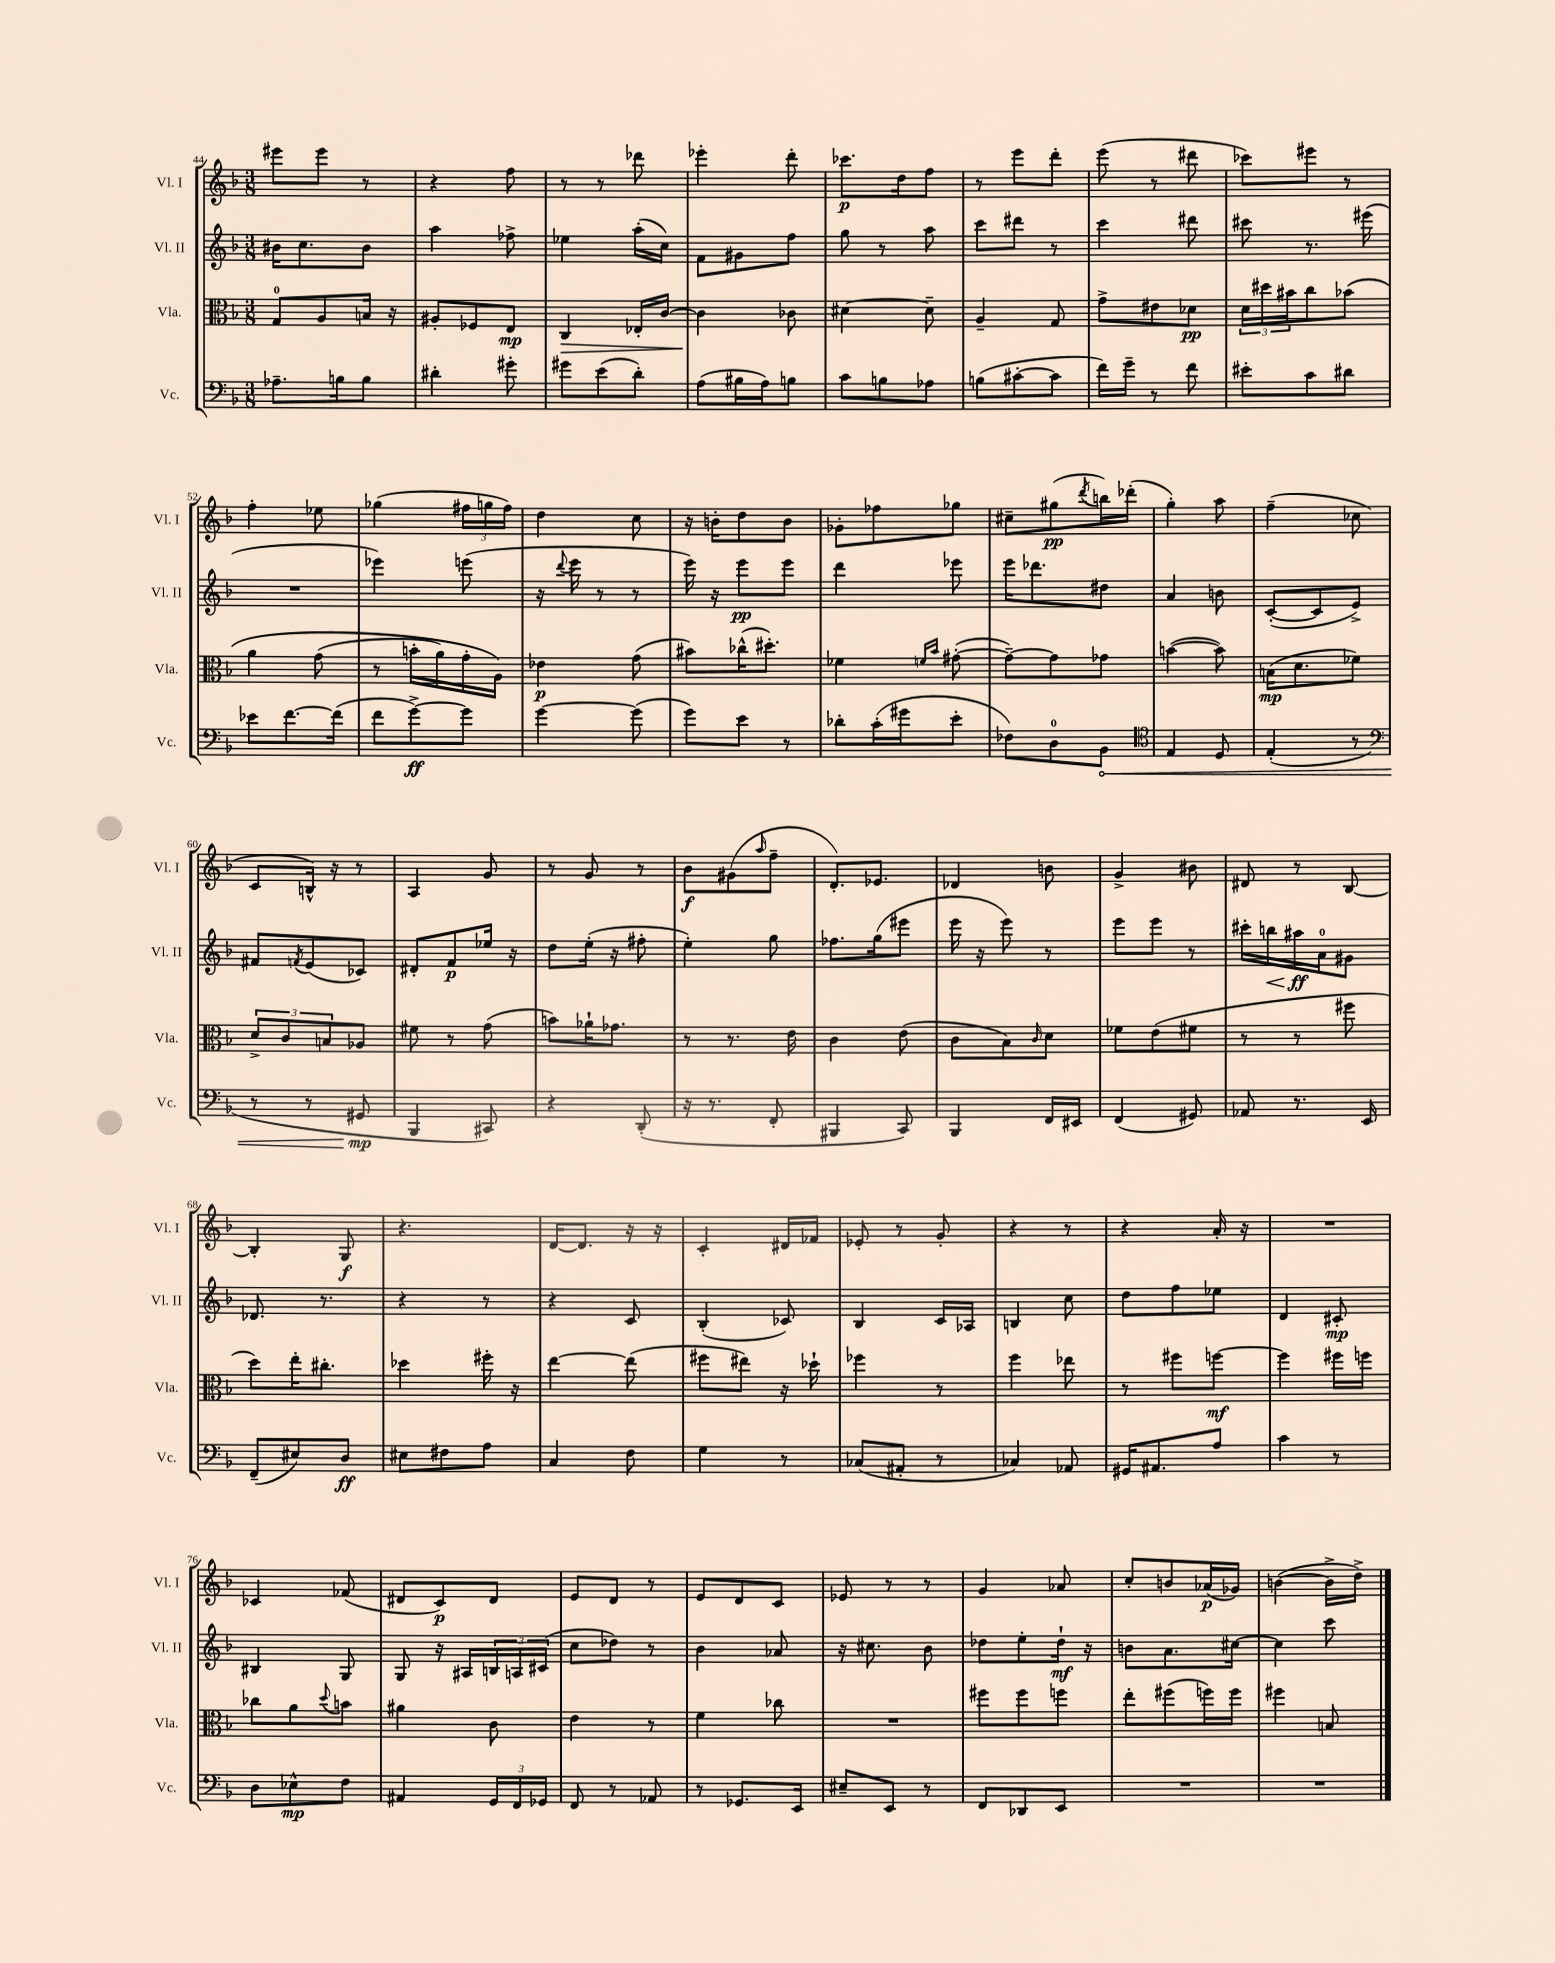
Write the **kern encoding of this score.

**kern	**kern	**kern	**kern
*staff4	*staff3	*staff2	*staff1
*clefF4	*clefC3	*clefG2	*clefG2
*k[b-]	*k[b-]	*k[b-]	*k[b-]
*M3/8	*M3/8	*M3/8	*M3/8
8.A-~\L	8G/L	16b#\LK	8eee#\L
.	.	8.cc\	.
.	8A/	.	8eee#\J
16B\k	.	.	.
8B\J	16B/Jk	8b#\J	8r
.	16r	.	.
=	=	=	=
4d#'\	8A#'/L	4aa\	4r
.	8F-/	.	.
8g#'\	8E/J	8ff-^\	8ff\
=	=	=	=
8g#\L	4C/	4ee-\	8r
(8e\	.	.	8r
8d'\J)	16E-'/LL	(16aa'\LL	8ddd-\
.	[16c/JJ	16cc\JJ)	.
=	=	=	=
(8A\L	4c\]	8f\L	4eee-'\
16B#\L	.	8g#\	.
16A\J)	.	.	.
8B\J	8c-\	8ff\J	8ddd'\
=	=	=	=
8c\L	[4d#\	8gg\	8.ccc-\L
8B\	.	8r	.
.	.	.	16dd\k
8A-\J	8d#~\]	8aa\	8ff\J
=	=	=	=
(8B\L	4A~/	8ccc\L	8r
[8c#'\	.	8ddd#\J	8eee\L
8c#\]J	8G/	8r	8ddd'\J
=	=	=	=
16f\LL)	8g^\L	4ccc\	(8eee\
16g~\JJ	.	.	.
8r	8e#\	.	8r
8f\	8d-\J	8ddd#\	8ddd#\
=	=	=	=
8e#'\L	24d\LL	8ccc#\	8ccc-\L)
.	24dd#\	.	.
.	24b#\J	.	.
8c\	8cc\	8.r	8eee#\J
8d#\J	&(8b-\J	.	8r
.	.	(16eee#\	.
=	=	=	=
8e-\L	4a\	4.r	4ff'\
[8.f\	.	.	.
.	(8g\	.	8ee-\
(16f\]Jk	.	.	.
=	=	=	=
8f\L	8r	4eee-\)	(4gg-\
[8g^\)	16b'\LL	.	.
.	16a\)	.	.
8g\]J	16g'\	(8eee\	24ff#\LL
.	.	.	24gg\
.	16A\JJ&)	.	.
.	.	.	24ff#\JJ)
=	=	=	=
[4g\	4e-\	16r	4dd\
.	.	8qqddd/	.
.	.	16eee\	.
.	.	8r	.
(8g\]	(8g\	8r	8cc\
=	=	=	=
8g\L)	8b#\L)	16eee\)	16r
.	.	16r	16b'\LK
8e\J	(16cc-^^\K	8eee\L	8dd\
.	8.dd#'\J)	.	.
8r	.	8eee\J	8b\J
=	=	=	=
8d-'\L	4f-\	4ddd\	8g-'\L
(16c'\L	.	.	8ff-\
16g#\J	.	.	.
.	16qqf/LL	.	.
.	16qqb-/JJ	.	.
8e'\J	([8g#'\	8eee-\	8gg-\J
=	=	=	=
8F-\L)	8g#~\_L)	16eee\LK	8cc#~\L
.	.	8.ddd-\	.
8D\	8g#\]	.	(8gg#\
.	.	.	8qddd/
8BB-\J	8g-\J	8dd#\J	16bb\L)
.	.	.	(16ddd-'\JJ
=	=	=	=
*clefC4	*	*	*
4E/	([4b\	4a/	4gg'\)
8D/	8b\])	8b\	8aa\
=	=	=	=
(4E'/	(16B\LK	([8c'/L	(4ff~\
.	8.d\	.	.
.	.	8c/]	.
8r	8f-\J)	8e^/J)	8cc-\
=	=	=	=
*clefF4	*	*	*
8r	12d^/L	8f#/L	8c/L
.	12c/	.	.
.	.	8qf/	.
8r	.	(8e/	16B^^/Jk)
.	12B/	.	.
.	.	.	16r
8GG#/	8A-/J	8c-/J)	8r
=	=	=	=
4BBB-/	8f#\	8d#'/L	4A/
.	8r	8f/	.
8CC#/)	(8g\	16ee-/Jk	8g/
.	.	16r	.
=	=	=	=
4r	8b\L)	8dd\L	8r
.	16a-`\K	(16ee'\Jk	8g/
.	8.g-\J	16r	.
(8DD'/	.	8ff#'\	8r
=	=	=	=
16r	8r	4ee'\)	8b-\L
8.r	.	.	.
.	8.r	.	(8g#\
.	.	.	16qqaa/
8FF'/	.	8gg\	8ff~\J
.	16e\	.	.
=	=	=	=
4BBB#/	4c\	8.ff-\L	8.d'/L)
.	.	(16gg\k	8.e-/J
8CC/)	(8e\	8eee#\J	.
=	=	=	=
4BBB-/	8c\L	16eee\	4d-/
.	.	16r	.
.	8B-\)	8eee\)	.
.	16qqc/	.	.
16FF/LL	8d\J	8r	8b\
16EE#/JJ	.	.	.
=	=	=	=
(4FF/	8f-\L	8eee\L	4g^/
.	(8e\	8eee\J	.
8GG#/)	8f#\J	8r	8b#\
=	=	=	=
8AA-/	8r	16ccc#'\LL	8d#/
.	.	16bb\	.
8.r	8r	16aa#\	8r
.	.	16a\J	.
.	8ff#\	8g#\J	[8B-/
16EE/	.	.	.
=	=	=	=
(8FF~/L	8dd\L)	8.d-/	4B-'/]
8E#/)	16ee'\K	.	.
.	8.cc#'\J	8.r	.
8D/J	.	.	8G/
=	=	=	=
8E#\L	4dd-\	4r	4.r
8F#\	.	.	.
8A\J	16ff#'\	8r	.
.	16r	.	.
=	=	=	=
4C/	[4ee\	4r	[16d/LK
.	.	.	8.d/]J
8F\	(8ee\]	8c/	16r
.	.	.	16r
=	=	=	=
4G\	8ff#\L	(4B-'/	4c'/
.	8ee#\J)	.	.
8r	16r	8c-/)	16d#/LL
.	16dd-`\	.	16f-/JJ
=	=	=	=
(8C-/L	4ff-\	4B-/	8e-'/
8AA#'/J	.	.	8r
8r	8r	16c/LL	8g'/
.	.	16A-/JJ	.
=	=	=	=
4C-/)	4ff\	4B/	4r
8AA-/	8ee-\	8cc\	8r
=	=	=	=
16GG#/LK	8r	8dd\L	4r
8.AA#/	.	.	.
.	8ff#\L	8ff\	.
8A/J	[8ff\J	8ee-\J	16a'/
.	.	.	16r
=	=	=	=
4c\	4ff\]	4d/	4.r
8r	16ff#\LL	8c#'/	.
.	16ff\JJ	.	.
=	=	=	=
8D\L	8cc-\L	4B#/	4c-/
8E-^^\	8a\	.	.
.	8qqdd/	.	.
8F\J	8b\J	8G/	(8f-/
=	=	=	=
4AA#/	4a#\	8G/	8d#/L
.	.	16r	8c/)
.	.	16A#/LL	.
24GG/LL	8c\	24B/	8d#/J
24FF/	.	24A/	.
24GG-/JJ	.	(24c#/JJ	.
=	=	=	=
8FF/	4e\	8cc\L	8e/L
8r	.	8dd-\J)	8d/J
8AA-/	8r	8r	8r
=	=	=	=
8r	4f\	4b-\	8e/L
8.GG-/L	.	.	8d/
.	8cc-\	8a-/	8c/J
16EE/Jk	.	.	.
=	=	=	=
8E#~/L	4.r	16r	8e-/
.	.	8.cc#\	.
8EE/J	.	.	8r
8r	.	8b-\	8r
=	=	=	=
8FF/L	8ff#\L	8dd-\L	4g/
8DD-/	8ff#\	8ee'\	.
8EE/J	8ff\J	16dd-`\Jk	8a-/
.	.	16r	.
=	=	=	=
4.r	8ee'\L	8b\L	8cc'/L
.	(8ff#\	8.a\	8b/
.	16ff\L)	.	(16a-/L
.	16ff\JJ	[16cc#\Jk	16g-/JJ)
=	=	=	=
4.r	4ff#\	4cc#\]	([4b\
.	8B/	8ccc\	16b^\]LL
.	.	.	16dd^\JJ)
==	==	==	==
*-	*-	*-	*-
